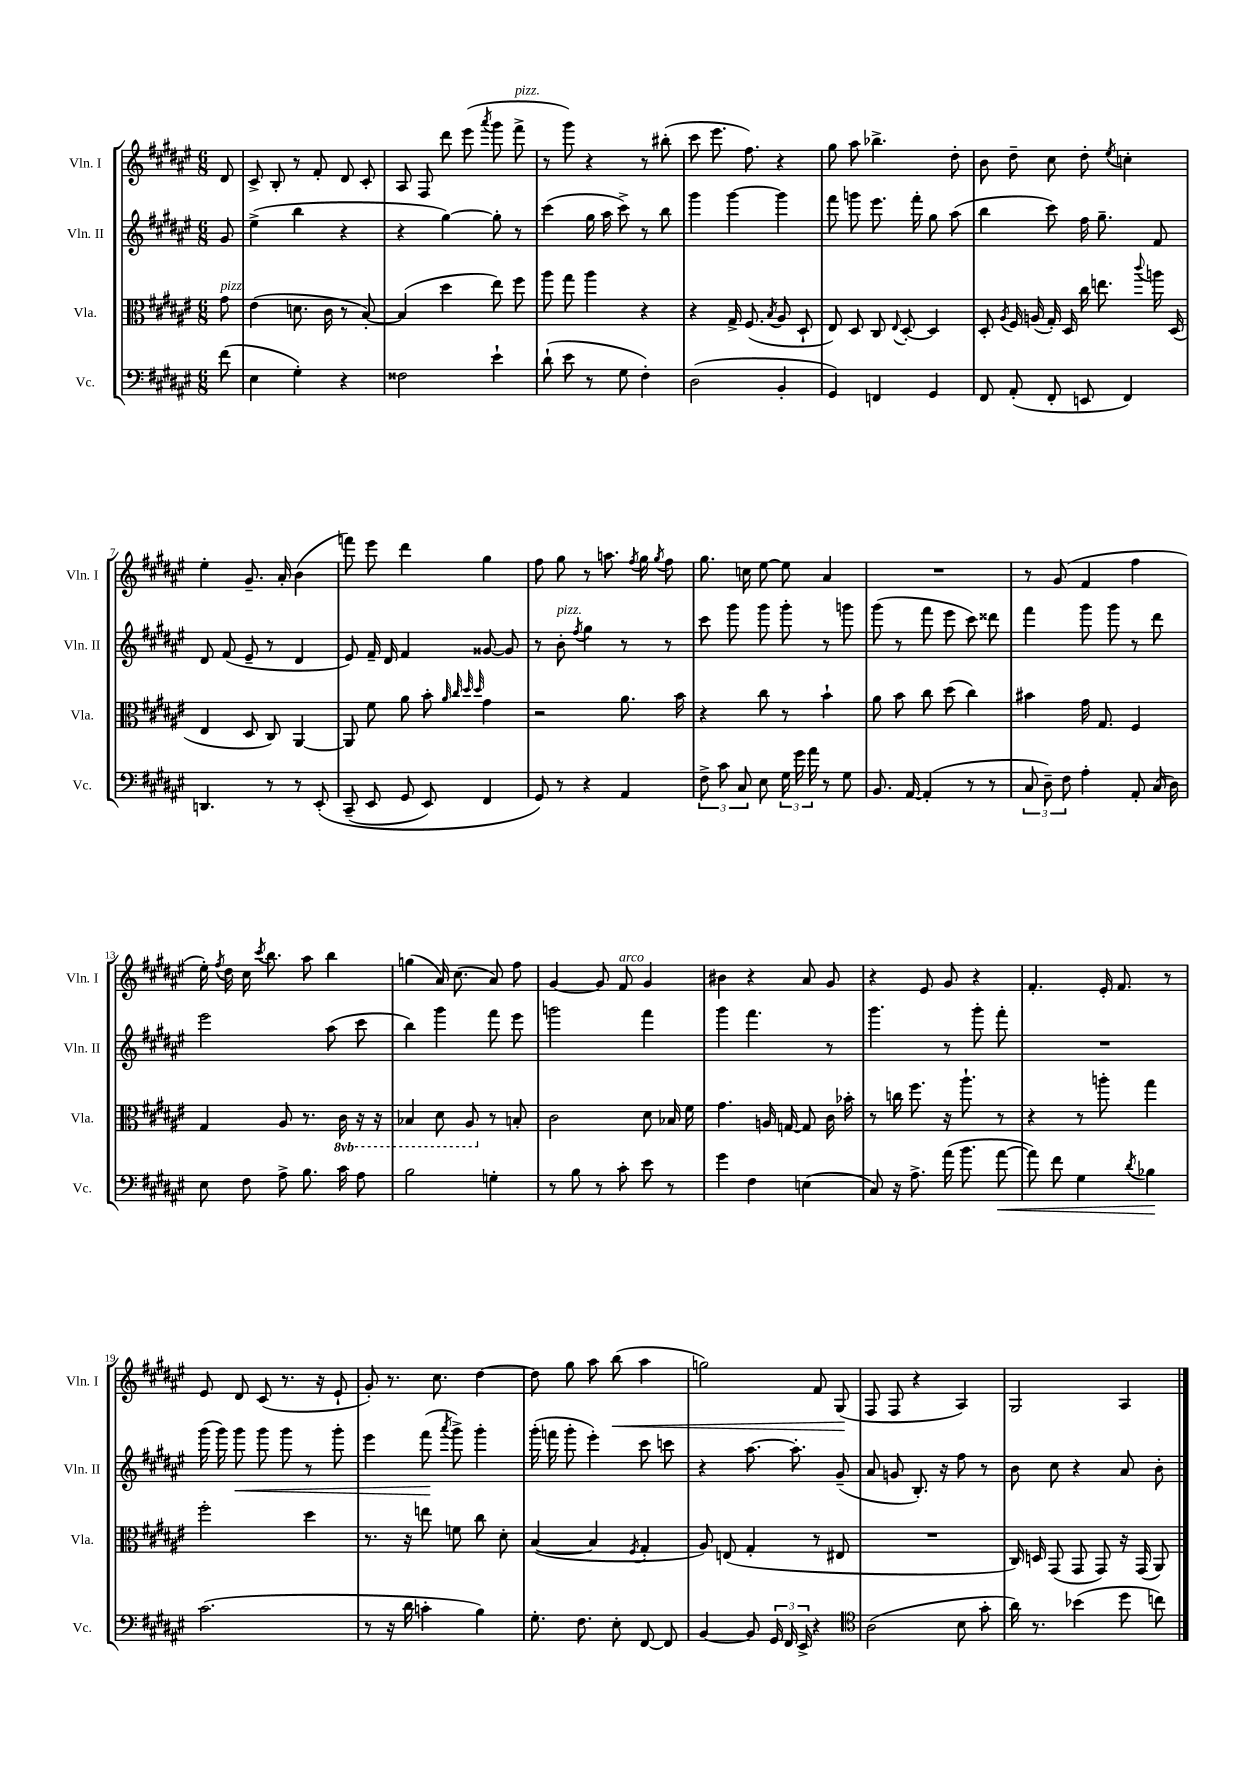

**kern	**dynam	**kern	**kern	**dynam	**kern	**dynam
*part4	*part4	*part3	*part2	*part2	*part1	*part1
*staff4	*staff4	*staff3	*staff2	*staff2	*staff1	*staff1
*I"Vc.	*	*I"Vla.	*I"Vln. II	*	*I"Vln. I	*
*I'Vc.	*	*I'Vla.	*I'Vln. II	*	*I'Vln. I	*
*clefF4	*	*clefC3	*clefG2	*	*clefG2	*
*k[f#c#g#d#a#e#]	*	*k[f#c#g#d#a#e#]	*k[f#c#g#d#a#e#]	*	*k[f#c#g#d#a#e#]	*
*M6/8	*	*M6/8	*M6/8	*	*M6/8	*
=	=	=	=	=	=	=
!	!	!LO:TX:a:i:t=pizz.	!	!	!	!
(8f#\	.	8g#\	8g#/	.	8d#/	.
=1	=1	=1	=1	=1	=1	=1
4E#\	.	(4e#\	(4ee#^\	.	8c#^/	.
.	.	.	.	.	8B'/	.
4G#'\)	.	8.dn\	4bb\	.	8r	.
.	.	.	.	.	8f#'/	.
.	.	16c#\	.	.	.	.
4r	.	8r	4r	.	8d#/	.
.	.	[8B'/)	.	.	8c#'/	.
=2	=2	=2	=2	=2	=2	=2
2F##X\	.	(4B/]	4r	.	8A#/	.
.	.	.	.	.	8F#/	.
.	.	4dd#\	[4gg#\)	.	8ddd#\	.
.	.	.	.	.	(8eee#\	.
.	.	.	.	.	8qaaa#/	.
4e#`\	.	8ee#\)	8gg#'\]	.	8ggg#\	.
!	!	!	!	!	!LO:TX:a:i:t=pizz.	!
.	.	8ff#\	8r	.	8fff#^\	.
=3	=3	=3	=3	=3	=3	=3
(8d#`\	.	8aa#\	(4ccc#\	.	8r	.
8e#\	.	8gg#\	.	.	8ggg#\)	.
8r	.	4aa#\	16gg#\	.	4r	.
.	.	.	16aa#\	.	.	.
8G#\	.	.	8ccc#^\)	.	.	.
4F#'\)	.	4r	8r	.	8r	.
.	.	.	8bb\	.	(8bb#X'\	.
=4	=4	=4	=4	=4	=4	=4
(2D#\	.	4r	4ggg#\	.	8ccc#\	.
.	.	.	.	.	8.eee#\	.
.	.	16G#^/	[4ggg#\	.	.	.
.	.	(8.F#/	.	.	8.ff#\)	.
.	.	8qB/	.	.	.	.
4BB'/	.	8A#/	4ggg#\]	.	4r	.
.	.	8D#`/	.	.	.	.
=5	=5	=5	=5	=5	=5	=5
4GG#/)	.	8E#/)	8fff#\	.	8gg#\	.
.	.	8D#/	8gggn\	.	8aa#\	.
4FFn/	.	8C#/	8.eee#\	.	4.bb-X^\	.
.	.	8qqE#/	.	.	.	.
.	.	[8D#'/	.	.	.	.
.	.	.	16fff#'\	.	.	.
4GG#/	.	4D#/]	8gg#\	.	.	.
.	.	.	(8aa#\	.	8dd#'\	.
=6	=6	=6	=6	=6	=6	=6
8FF#/	.	8D#'/	4bb\	.	8b\	.
.	.	8qA#/	.	.	.	.
(8AA#'/	.	16F#/	.	.	8dd#~\	.
.	.	(16An/	.	.	.	.
8FF#'/	.	16G#'/)	8ccc#\)	.	8cc#\	.
.	.	16D#/	.	.	.	.
8EEn/	.	16cc#\	16ff#\	.	8dd#'\	.
.	.	8.een\	8.gg#~\	.	.	.
.	.	.	.	.	8qee#/	.
4FF#/)	.	.	.	.	4ccn'\	.
.	.	8qqccc#/	.	.	.	.
.	.	16aan\	8f#/	.	.	.
.	.	(16D#/	.	.	.	.
!!LO:LB:g=z
=7	=7	=7	=7	=7	=7	=7
4.DDn/	.	4E#/	8d#/	.	4ee#'\	.
.	.	.	(8f#/	.	.	.
.	.	8D#/	8e#~/	.	8.g#~/	.
8r	.	8C#/)	8r	.	.	.
.	.	.	.	.	16a#'/	.
8r	.	[4AA#/	4d#/	.	(4b\	.
(8EE#'/	.	.	.	.	.	.
=8	=8	=8	=8	=8	=8	=8
(8CC#~/	.	8AA#/]	8e#/)	.	8fffn\)	.
8EE#/	.	8f#\	16f#~/	.	8eee#\	.
.	.	.	16d#/	.	.	.
8GG#/	.	8a#\	4f#/	.	4ddd#\	.
8EE#/)	.	8b'\	.	.	.	.
.	.	32qqa#/	.	.	.	.
.	.	32qqcc#/	.	.	.	.
.	.	32qqdd#/	.	.	.	.
.	.	32qqdd#/	.	.	.	.
4FF#/	.	4g#\	[8g##X/	.	4gg#\	.
.	.	.	8g##/]	.	.	.
=9	=9	=9	=9	=9	=9	=9
8GG#/)	.	2r	8r	.	8ff#\	.
!	!	!	!LO:TX:a:i:t=pizz.	!	!	!
8r	.	.	8b'\	.	8gg#\	.
.	.	.	8qff#/	.	.	.
4r	.	.	4gg#\	.	8r	.
.	.	.	.	.	8.aan\	.
4AA#/	.	8.a#\	8r	.	.	.
.	.	.	.	.	8qff#/	.
.	.	.	.	.	16gg#\	.
.	.	.	.	.	8qgg#/	.
.	.	.	8r	.	8ff#\	.
.	.	16b\	.	.	.	.
=10	=10	=10	=10	=10	=10	=10
12F#^\	.	4r	8ccc#\	.	8.gg#\	.
12c#\	.	.	.	.	.	.
.	.	.	8ggg#\	.	.	.
12C#/	.	.	.	.	.	.
.	.	.	.	.	16ccn\	.
8E#\	.	8cc#\	8ggg#\	.	[8ee#\	.
24G#\	.	8r	8ggg#'\	.	8ee#\]	.
24g#\	.	.	.	.	.	.
24a#\	.	.	.	.	.	.
8r	.	4b`\	8r	.	4a#/	.
8G#\	.	.	8gggn\	.	.	.
=11	=11	=11	=11	=11	=11	=11
8.BB/	.	8a#\	(8ggg#\	.	2.r	.
.	.	8b\	8r	.	.	.
[16AA#/	.	.	.	.	.	.
(4AA#'/]	.	8cc#\	8fff#\	.	.	.
.	.	(8dd#\	8eee#\	.	.	.
8r	.	4cc#\)	8ccc#\)	.	.	.
8r	.	.	8ddd##X\	.	.	.
=12	=12	=12	=12	=12	=12	=12
12C#/	.	4b#X\	4fff#\	.	8r	.
12D#~\)	.	.	.	.	.	.
.	.	.	.	.	(8g#/	.
12F#\	.	.	.	.	.	.
4A#'\	.	16g#\	8ggg#\	.	4f#/	.
.	.	8.G#/	.	.	.	.
.	.	.	8ggg#\	.	.	.
8AA#'/	.	4F#/	8r	.	4ff#\	.
(16C#/	.	.	8ddd#\	.	.	.
16D#\)	.	.	.	.	.	.
!!LO:LB:g=z
=13	=13	=13	=13	=13	=13	=13
8E#\	.	4G#/	2eee#\	.	16ee#'\)	.
.	.	.	.	.	8qff#/	.
.	.	.	.	.	16dd#\	.
8F#\	.	.	.	.	16cc#\	.
.	.	.	.	.	8qccc#/	.
.	.	.	.	.	8.bb\	.
8A#^\	.	8A#/	.	.	.	.
8.B\	.	8.r	.	.	8aa#\	.
.	.	.	(8aa#\	.	4bb\	.
*	*	*8ba	*	*	*	*
16c#\	.	16C#\	.	.	.	.
8A#\	.	16r	8ccc#\	.	.	.
.	.	16r	.	.	.	.
=14	=14	=14	=14	=14	=14	=14
2B\	.	4BB-X/	4bb\)	.	(4ggn\	.
.	.	8D#\	4ggg#\	.	16a#/)	.
.	.	.	.	.	(8.cc#\	.
.	.	8AA#/	.	.	.	.
*	*	*X8ba	*	*	*	*
4Gn'\	.	8r	8fff#\	.	8a#/)	.
.	.	8Bn'/	8eee#\	.	8ff#\	.
=15	=15	=15	=15	=15	=15	=15
8r	.	2c#\	2gggn\	.	[4g#/	.
8B\	.	.	.	.	.	.
8r	.	.	.	.	8g#/]	.
!	!	!	!	!	!LO:TX:a:i:t=arco	!
8c#'\	.	.	.	.	8f#/	.
8e#\	.	8d#\	4fff#\	.	4g#/	.
8r	.	16B-X/	.	.	.	.
.	.	16f#\	.	.	.	.
=16	=16	=16	=16	=16	=16	=16
4g#\	.	4.g#\	4ggg#\	.	4b#X\	.
4F#\	.	.	4.fff#\	.	4r	.
.	.	16An/	.	.	.	.
.	.	[16Gn/	.	.	.	.
(4En\	.	8G/]	.	.	8a#/	.
.	.	16c#\	8r	.	8g#/	.
.	.	16b-X'\	.	.	.	.
=17	=17	=17	=17	=17	=17	=17
8C#/)	.	8r	4.ggg#\	.	4r	.
16r	.	16ccn\	.	.	.	.
8.A#^\	.	8.ff#\	.	.	.	.
.	.	.	.	.	8e#/	.
(16a#\	.	16r	8r	.	8g#/	.
8.b\	.	8.aa#`\	.	.	.	.
.	.	.	8ggg#'\	.	4r	.
!	!LO:HP:b	!	!	!	!	!
[8a#\	<	8r	8fff#'\	.	.	.
=18	=18	=18	=18	=18	=18	=18
8a#\])	.	4r	2.r	.	4.f#'/	.
8f#\	.	.	.	.	.	.
4G#\	.	8r	.	.	.	.
.	.	8aan'\	.	.	16e#'/	.
.	.	.	.	.	8.f#/	.
8qd#/	.	.	.	.	.	.
4B-X\	.	4gg#\	.	.	.	.
.	.	.	.	.	8r	.
.	[	.	.	.	.	.
!!LO:LB:g=z
=19	=19	=19	=19	=19	=19	=19
(2.c#\	.	2ff#'\	(16ggg#\	.	8e#/	.
.	.	.	16ggg#\)	.	.	.
!	!	!	!	!LO:HP:b	!	!
.	.	.	8ggg#\	<	8d#/	.
.	.	.	8ggg#\	.	(8c#/	.
.	.	.	8ggg#\	.	8.r	.
.	.	4dd#\	8r	.	.	.
.	.	.	.	.	16r	.
.	.	.	8ggg#'\	.	8e#`/	.
=20	=20	=20	=20	=20	=20	=20
8r	.	8.r	4eee#\	.	8g#'/)	.
16r	.	.	.	.	8.r	.
16d#\	.	16r	.	.	.	.
4cn'\	.	8een\	(8fff#\	.	.	.
.	.	.	.	.	8.cc#\	.
.	.	.	8qaaa#/	.	.	.
.	.	8fn\	8ggg#^\)	[	.	.
4B\)	.	8cc#\	4ggg#'\	.	[4dd#\	.
.	.	8d#'\	.	.	.	.
=21	=21	=21	=21	=21	=21	=21
8.G#'\	.	([4B/	(16ggg#'\	.	8dd#\]	.
.	.	.	16fffn\	.	.	.
.	.	.	8ggg#'\	.	8gg#\	.
8.F#\	.	.	.	.	.	.
.	.	4B/]	4eee#'\)	.	8aa#\	.
!	!	!	!	!	!	!LO:HP:b
8E#'\	.	.	.	.	(8bb\	<
.	.	8qF#/	.	.	.	.
[8FF#/	.	4G#'/	8ccc#\	.	4aa#\	.
8FF#/]	.	.	8cccn\	.	.	.
=22	=22	=22	=22	=22	=22	=22
[4BB/	.	8A#/)	4r	.	2ggn\)	.
.	.	(8En/	.	.	.	.
8BB/]	.	4G#'/	[8.aa#\	.	.	.
24GG#/	.	.	.	.	.	.
24FF#/	.	.	.	.	.	.
.	.	.	8.aa#'\]	.	.	.
24EE#^/	.	.	.	.	.	.
4r	.	8r	.	.	8f#/	.
.	.	8E#X/	(8g#~/	.	(8G#/	.
.	.	.	.	.	.	[
=23	=23	=23	=23	=23	=23	=23
*clefC4	*	*	*	*	*	*
(2A#\	.	2.r	8a#/	.	8F#/	.
.	.	.	8gn/	.	8F#/	.
.	.	.	8.B'/)	.	4r	.
.	.	.	16r	.	.	.
8B\	.	.	8ff#\	.	4A#/)	.
8g#'\	.	.	8r	.	.	.
=24	=24	=24	=24	=24	=24	=24
16a#\)	.	16C#/)	8b\	.	2G#/	.
8.r	.	16Dn/	.	.	.	.
.	.	(8GG#/	8cc#\	.	.	.
(4b-X\	.	8GG#/	4r	.	.	.
.	.	8GG#/)	.	.	.	.
8dd#\	.	16r	8a#/	.	4A#/	.
.	.	(16GG#/	.	.	.	.
8ccn\)	.	8AA#/)	8b'\	.	.	.
==	==	==	==	==	==	==
*-	*-	*-	*-	*-	*-	*-
